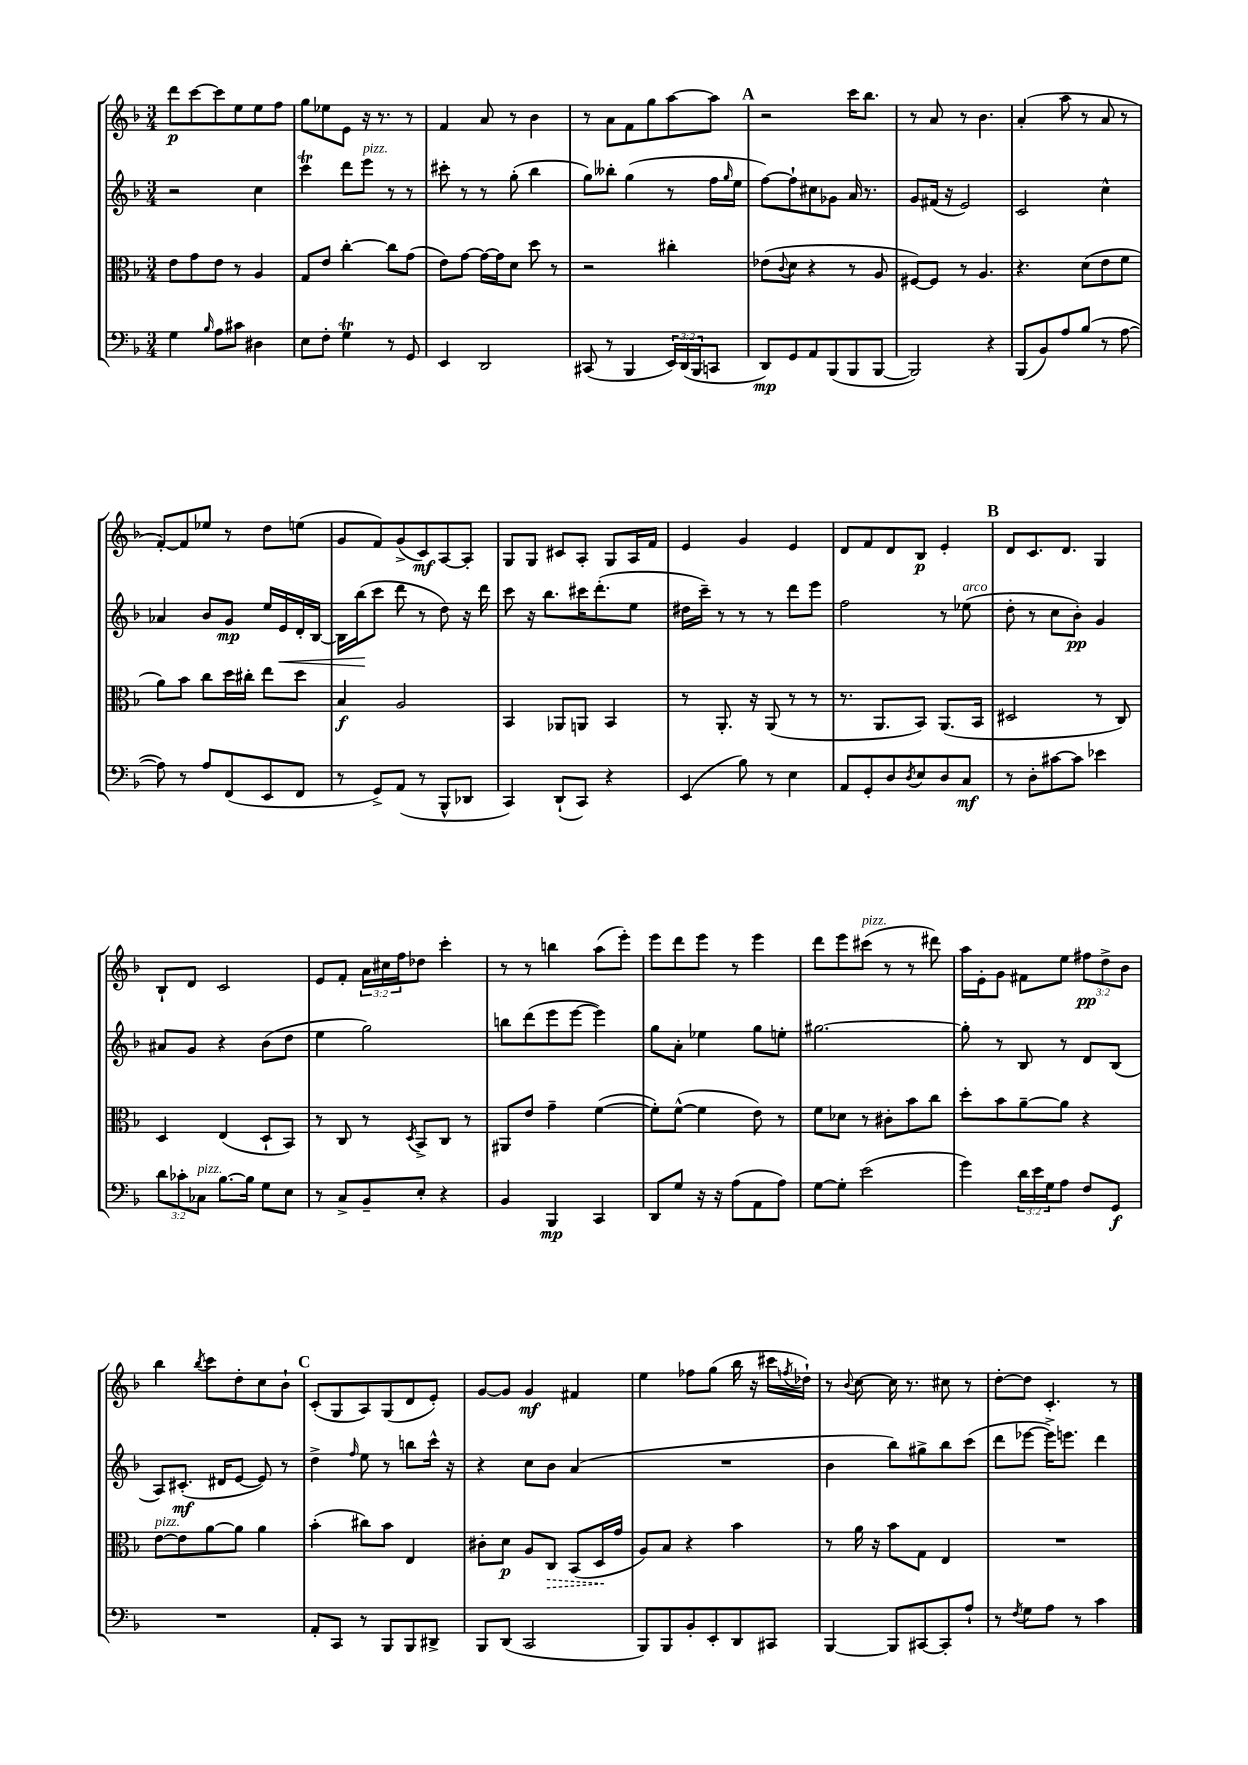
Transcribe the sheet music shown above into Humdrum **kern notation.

**kern	**dynam	**kern	**dynam	**kern	**dynam	**kern	**dynam
*part4	*part4	*part3	*part3	*part2	*part2	*part1	*part1
*staff4	*staff4	*staff3	*staff3	*staff2	*staff2	*staff1	*staff1
*clefF4	*	*clefC3	*	*clefG2	*	*clefG2	*
*k[b-]	*	*k[b-]	*	*k[b-]	*	*k[b-]	*
*M3/4	*	*M3/4	*	*M3/4	*	*M3/4	*
=1	=1	=1	=1	=1	=1	=1	=1
4G\	.	8e\L	.	2r	.	8ddd\L	p
.	.	8g\	.	.	.	[8ccc\	.
16qqB-/	.	.	.	.	.	.	.
8A\L	.	8e\J	.	.	.	8ccc\]	.
8c#X\J	.	8r	.	.	.	8ee\	.
4D#X\	.	4A/	.	4cc\	.	8ee\	.
.	.	.	.	.	.	8ff\J	.
=2	=2	=2	=2	=2	=2	=2	=2
8E\L	.	8G/L	.	4cccT\	.	8gg\L	.
8F'\J	.	8e/J	.	.	.	8ee-X\	.
4GT\	.	[4cc'\	.	8ddd\L	.	8e\J	.
!	!	!	!	!LO:TX:a:i:t=pizz.	!	!	!
.	.	.	.	8eee\J	.	16r	.
.	.	.	.	.	.	8.r	.
8r	.	8cc\L]	.	8r	.	.	.
8GG/	.	(8g\J	.	8r	.	8r	.
=3	=3	=3	=3	=3	=3	=3	=3
4EE/	.	8e\L)	.	8ccc#X'\	.	4f/	.
.	.	[8g\J	.	8r	.	.	.
2DD/	.	16g\LL_	.	8r	.	8a/	.
.	.	16g\J]	.	.	.	.	.
.	.	8d\J	.	(8gg'\	.	8r	.
.	.	8dd\	.	4bb-\	.	4b-\	.
.	.	8r	.	.	.	.	.
=4	=4	=4	=4	=4	=4	=4	=4
(8CC#X/	.	2r	.	8gg\L)	.	8r	.
8r	.	.	.	8bb--X'\J	.	8a\L	.
4BBB-/	.	.	.	(4gg\	.	8f\	.
.	.	.	.	.	.	8gg\	.
24EE/LL)	.	4cc#X'\	.	8r	.	[8aa\	.
(24DD/	.	.	.	.	.	.	.
24BBB-/J	.	.	.	.	.	.	.
8CCn/J	.	.	.	16ff\LL	.	8aa\J]	.
.	.	.	.	16qqgg/	.	.	.
.	.	.	.	16ee\JJ	.	.	.
!!LO:REH:place=s1:t=A
=5	=5	=5	=5	=5	=5	=5	=5
8DD/L)	mp	(8e-X\L	.	[8ff\L)	.	2r	.
.	.	8qqc/	.	.	.	.	.
8GG/	.	8d\J	.	8ff`\]	.	.	.
8AA/	.	4r	.	8cc#X\	.	.	.
(8BBB-/	.	.	.	8g-X\J	.	.	.
8BBB-/	.	8r	.	16a/	.	16ccc\KL	.
.	.	.	.	8.r	.	8.bb-\J	.
[8BBB-/J	.	8A/	.	.	.	.	.
=6	=6	=6	=6	=6	=6	=6	=6
2BBB-/])	.	[8F#X/L)	.	8g/L	.	8r	.
.	.	8F#/J]	.	(16f#X/Jk	.	8a/	.
.	.	.	.	16r	.	.	.
.	.	8r	.	2e/)	.	8r	.
.	.	4.A/	.	.	.	4.b-\	.
4r	.	.	.	.	.	.	.
=7	=7	=7	=7	=7	=7	=7	=7
(8BBB-/L	.	4.r	.	2c/	.	(4a'/	.
8BB-/)	.	.	.	.	.	.	.
8A/	.	.	.	.	.	8aa\	.
(8B-/J	.	(8d\L	.	.	.	8r	.
8r	.	8e\	.	4cc^^\	.	8a/	.
[8A\	.	8f\J	.	.	.	8r	.
!!LO:LB:g=z
=8	=8	=8	=8	=8	=8	=8	=8
8A\])	.	8a\L)	.	4a-X/	.	[8f'/L)	.
8r	.	8b-\J	.	.	.	8f/]	.
8A/L	.	8cc\L	.	8b-/L	.	8ee-X/J	.
(8FF/	.	16dd\L	.	8g/J	mp	8r	.
.	.	16cc#X'\JJ	.	.	.	.	.
8EE/	.	8ee\L	.	16ee/LL	.	8dd\L	.
!	!	!	!	!	!LO:HP:b	!	!
.	.	.	.	16e/	<	.	.
8FF/J	.	8dd\J	.	16d'/	.	(8een\J	.
.	.	.	.	[16B-/JJ	.	.	.
=9	=9	=9	=9	=9	=9	=9	=9
8r	.	4B-/	f	16B-\LL]	.	8g/L	.
.	.	.	.	(16bb-\J	.	.	.
8GG^/L)	.	.	.	8ccc\J	[	8f/)	.
(8AA/J	.	2A/	.	8ddd\	.	(8g^/	.
8r	.	.	.	8r	.	8c/)	mf
8BBB-^^/L	.	.	.	8dd\)	.	[8A/	.
8DD-X/J	.	.	.	16r	.	8A'/J]	.
.	.	.	.	16ddd\	.	.	.
=10	=10	=10	=10	=10	=10	=10	=10
4CC/)	.	4BB-/	.	8ccc\	.	8G/L	.
.	.	.	.	16r	.	8G/J	.
.	.	.	.	8.bb-\L	.	.	.
(8DD`/L	.	8AA-X/L	.	.	.	8c#X/L	.
8CC/J)	.	8AAn/J	.	16ccc#X\K	.	8A'/J	.
.	.	.	.	(8.ddd'\	.	.	.
4r	.	4BB-/	.	.	.	8G/L	.
.	.	.	.	8ee\J	.	16A/L	.
.	.	.	.	.	.	16f/JJ	.
=11	=11	=11	=11	=11	=11	=11	=11
(4EE/	.	8r	.	16dd#X\LL	.	4e/	.
.	.	.	.	16ccc~\JJ)	.	.	.
.	.	8.AA'/	.	8r	.	.	.
8B-\)	.	.	.	8r	.	4g/	.
.	.	16r	.	.	.	.	.
8r	.	(8AA/	.	8r	.	.	.
4E\	.	8r	.	8ddd\L	.	4e/	.
.	.	8r	.	8eee\J	.	.	.
=12	=12	=12	=12	=12	=12	=12	=12
8AA/L	.	8.r	.	2ff\	.	8d/L	.
8GG'/	.	.	.	.	.	8f/	.
.	.	8.AA/L	.	.	.	.	.
8D/	.	.	.	.	.	8d/	.
8qD/	.	.	.	.	.	.	.
8E/	.	8BB-/J)	.	.	.	8B-/J	p
8D/	.	(8.AA/L	.	8r	.	4e'/	.
!	!	!	!	!LO:TX:a:i:t=arco	!	!	!
8C/J	mf	.	.	(8ee-X\	.	.	.
.	.	16BB-/Jk	.	.	.	.	.
!!LO:REH:place=s1:t=B
=13	=13	=13	=13	=13	=13	=13	=13
8r	.	2D#X/	.	8dd'\	.	8d/L	.
8D'\L	.	.	.	8r	.	8.c/	.
[8c#X\	.	.	.	8cc\L	.	.	.
.	.	.	.	.	.	8.d/J	.
8c#\J]	.	.	.	8b-'\J)	pp	.	.
4e-X\	.	8r	.	4g/	.	4G/	.
.	.	8C/)	.	.	.	.	.
!!LO:LB:g=z
=14	=14	=14	=14	=14	=14	=14	=14
12d\L	.	4D/	.	8a#X/L	.	8B-`/L	.
12c-X'\	.	.	.	.	.	.	.
.	.	.	.	8g/J	.	8d/J	.
!LO:TX:a:i:t=pizz.	!	!	!	!	!	!	!
12C-X\J	.	.	.	.	.	.	.
[8.B-\L	.	(4E/	.	4r	.	2c/	.
16B-\Jk]	.	.	.	.	.	.	.
8G\L	.	8D`/L	.	(8b-\L	.	.	.
8E\J	.	8BB-/J)	.	8dd\J	.	.	.
=15	=15	=15	=15	=15	=15	=15	=15
8r	.	8r	.	4ee\	.	8e/L	.
8C^/L	.	8C/	.	.	.	8f'/J	.
8BB-~/	.	8r	.	2gg\)	.	24a\LL	.
.	.	.	.	.	.	24cc#X\	.
.	.	.	.	.	.	24ff\J	.
.	.	8qD/	.	.	.	.	.
8E'/J	.	8BB-^/L	.	.	.	8dd-X\J	.
4r	.	8C/J	.	.	.	4ccc'\	.
.	.	8r	.	.	.	.	.
=16	=16	=16	=16	=16	=16	=16	=16
4BB-/	.	8AA#X/L	.	8bbn\L	.	8r	.
.	.	8e/J	.	(8ddd\	.	8r	.
4BBB-/	mp	4g~\	.	8eee\	.	4bbn\	.
.	.	.	.	[8eee\J	.	.	.
4CC/	.	([4f\	.	4eee\])	.	(8aa\L	.
.	.	.	.	.	.	8eee'\J)	.
=17	=17	=17	=17	=17	=17	=17	=17
8DD/L	.	8f'\L])	.	8gg\L	.	8eee\L	.
8G/J	.	([8f^^\J	.	8a'\J	.	8ddd\	.
16r	.	4f\]	.	4ee-X\	.	8eee\J	.
16r	.	.	.	.	.	.	.
(8A\L	.	.	.	.	.	8r	.
8AA\	.	8e\)	.	8gg\L	.	4eee\	.
8A\J)	.	8r	.	8een'\J	.	.	.
=18	=18	=18	=18	=18	=18	=18	=18
[8G\L	.	8f\L	.	[2.gg#X\	.	8ddd\L	.
8G'\J]	.	8d-X\J	.	.	.	8eee\	.
!	!	!	!	!	!	!LO:TX:a:i:t=pizz.	!
(2e\	.	8r	.	.	.	(8ccc#X\J	.
.	.	8c#X'\L	.	.	.	8r	.
.	.	8b-\	.	.	.	8r	.
.	.	8cc\J	.	.	.	8ddd#X\)	.
=19	=19	=19	=19	=19	=19	=19	=19
4g\)	.	8dd'\L	.	8gg#'\]	.	16aa\LL	.
.	.	.	.	.	.	16e'\J	.
.	.	8b-\	.	8r	.	8g\J	.
24d\LL	.	[8a~\	.	8B-/	.	8f#X\L	.
24e\	.	.	.	.	.	.	.
24G\J	.	.	.	.	.	.	.
8A\J	.	8a\J]	.	8r	.	8ee\J	.
8F/L	.	4r	.	8d/L	.	12ff#X\L	pp
.	.	.	.	.	.	12dd^\	.
8GG/J	f	.	.	(8B-/J	.	.	.
.	.	.	.	.	.	12b-\J	.
!!LO:LB:g=z
=20	=20	=20	=20	=20	=20	=20	=20
!	!	!LO:TX:a:i:t=pizz.	!	!	!	!	!
2.r	.	[8e\L	.	8A/L)	.	4bb-\	.
.	.	8e\]	.	(8.c#X'/J	mf	.	.
.	.	.	.	.	.	8qbb-/	.
.	.	[8a\	.	.	.	8ccc\L	.
.	.	.	.	16d#X/KL	.	.	.
.	.	8a\J]	.	[8e/J	.	8dd'\	.
.	.	4a\	.	8e/])	.	8cc\	.
.	.	.	.	8r	.	8b-`\J	.
!!LO:REH:place=s1:t=C
=21	=21	=21	=21	=21	=21	=21	=21
8AA'/L	.	(4b-'\	.	4dd^\	.	(8c'/L	.
8CC/J	.	.	.	.	.	8G/	.
.	.	.	.	16qqff/	.	.	.
8r	.	8cc#X\L)	.	8ee\	.	8A/)	.
8BBB-/L	.	8b-\J	.	8r	.	(8G/	.
8BBB-/	.	4E/	.	8bbn\L	.	8d/	.
8DD#X^/J	.	.	.	16ccc^^\Jk	.	8e'/J)	.
.	.	.	.	16r	.	.	.
=22	=22	=22	=22	=22	=22	=22	=22
8BBB-/L	.	8c#X'\L	.	4r	.	[8g/L	.
(8DD/J	.	8d\J	p	.	.	8g/J]	.
2CC/	.	8A/L	.	8cc\L	.	4g/	mf
!	!	!	!LO:HP:b	!	!	!	!
.	.	8C/J	>	8b-\J	.	.	.
.	.	(8BB-/L	.	(4a/	.	4f#X/	.
.	.	16D/L	.	.	.	.	.
.	.	16g/JJ	]	.	.	.	.
=23	=23	=23	=23	=23	=23	=23	=23
8BBB-/L)	.	8A/L)	.	2.r	.	4ee\	.
8BBB-/	.	8B-/J	.	.	.	.	.
8BB-'/	.	4r	.	.	.	8ff-X\L	.
8EE'/	.	.	.	.	.	(8gg\J	.
8DD/	.	4b-\	.	.	.	16bb-\	.
.	.	.	.	.	.	16r	.
8CC#X/J	.	.	.	.	.	16ccc#X\LL	.
.	.	.	.	.	.	8qffn/	.
.	.	.	.	.	.	16dd-X`\JJ)	.
=24	=24	=24	=24	=24	=24	=24	=24
[4BBB-/	.	8r	.	4b-\	.	8r	.
.	.	.	.	.	.	8qqb-/	.
.	.	16a\	.	.	.	[8cc\	.
.	.	16r	.	.	.	.	.
8BBB-/L]	.	8b-\L	.	8bb-\L)	.	16cc\]	.
.	.	.	.	.	.	8.r	.
[8CC#X/	.	8G\J	.	8gg#X^\	.	.	.
8CC#'/]	.	4E/	.	8bb-\	.	8cc#X\	.
8A`/J	.	.	.	(8ccc\J	.	8r	.
=25	=25	=25	=25	=25	=25	=25	=25
8r	.	2.r	.	8ddd\L	.	[8dd'\L	.
8qF/	.	.	.	.	.	.	.
8G\L	.	.	.	[8eee-X\J	.	8dd\J]	.
8A\J	.	.	.	16eee-^\KL])	.	4.c'/	.
.	.	.	.	8.eeen\J	.	.	.
8r	.	.	.	.	.	.	.
4c\	.	.	.	4ddd\	.	.	.
.	.	.	.	.	.	8r	.
==	==	==	==	==	==	==	==
*-	*-	*-	*-	*-	*-	*-	*-
